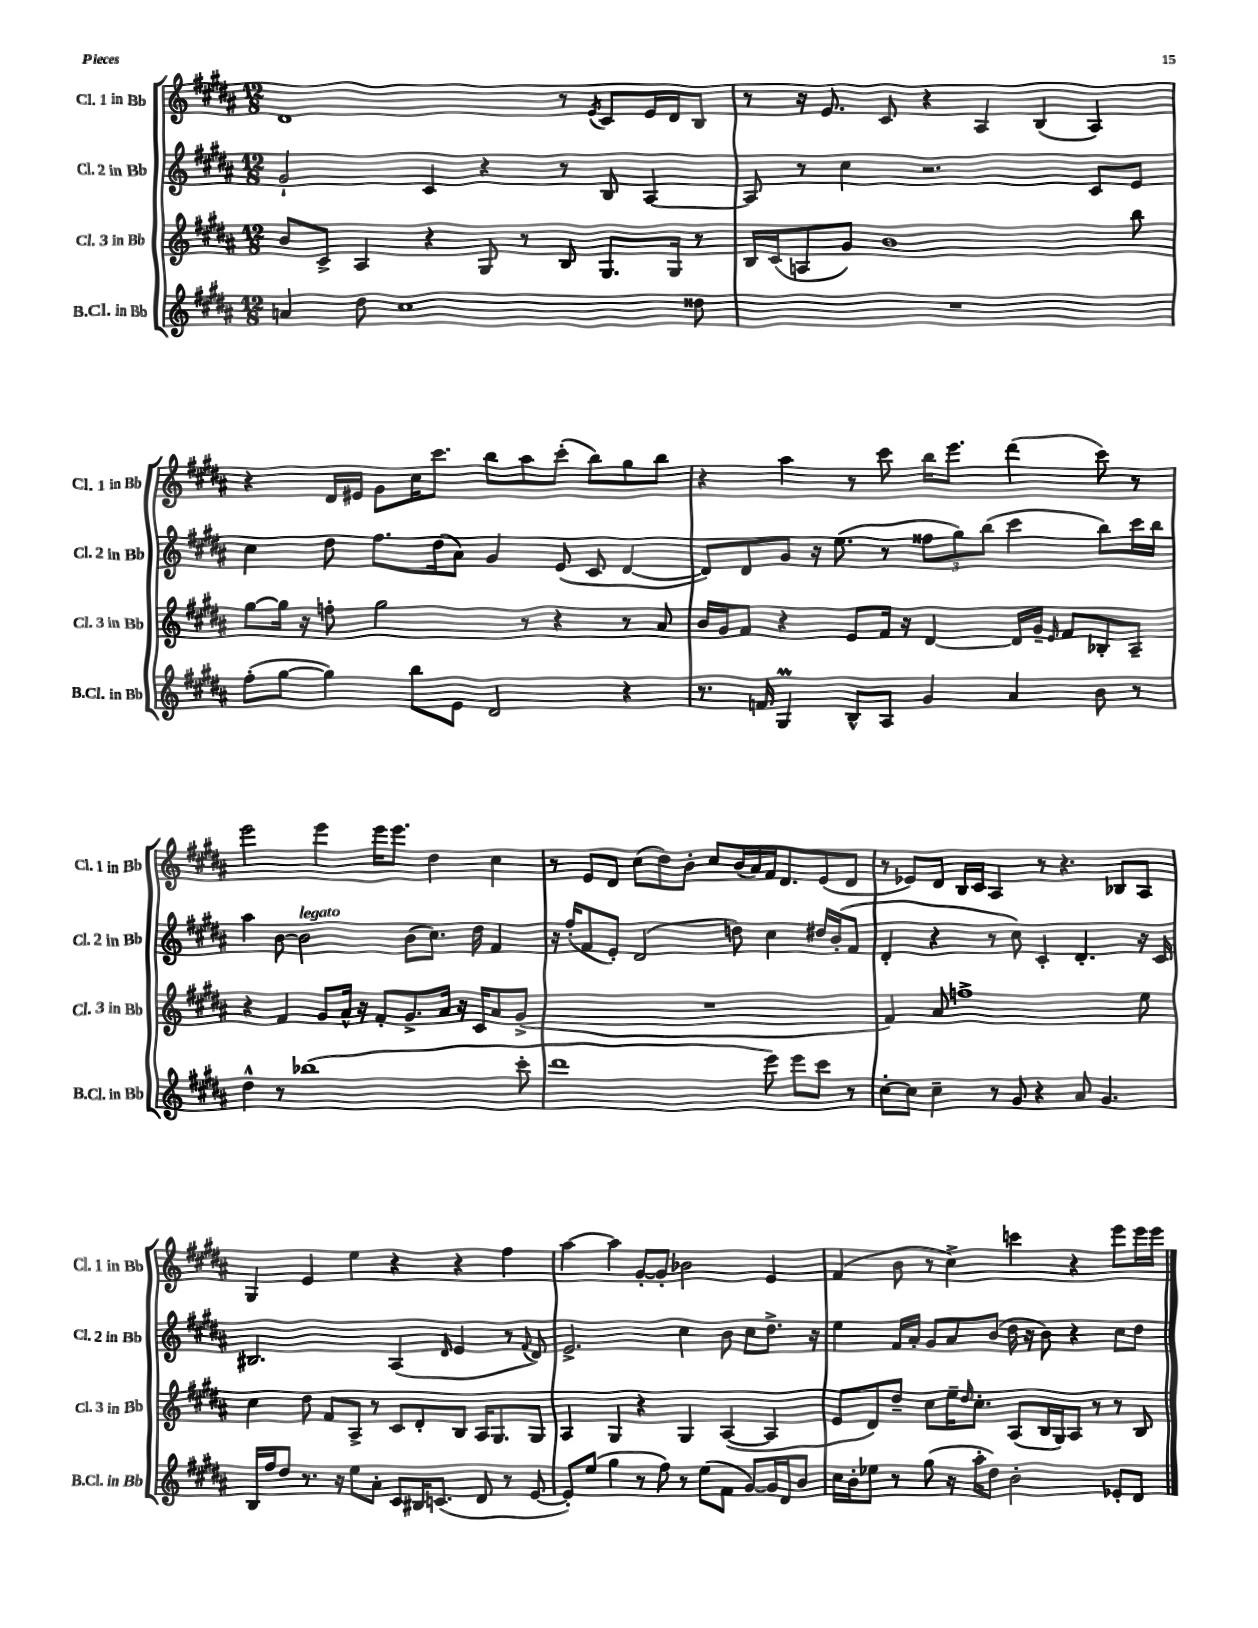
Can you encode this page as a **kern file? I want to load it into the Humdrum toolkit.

**kern	**kern	**kern	**kern
*staff4	*staff3	*staff2	*staff1
*clefG2	*clefG2	*clefG2	*clefG2
*k[f#c#g#d#a#]	*k[f#c#g#d#a#]	*k[f#c#g#d#a#]	*k[f#c#g#d#a#]
*M12/8	*M12/8	*M12/8	*M12/8
4a	8b	2g#`	1d#
.	8c#^	.	.
8dd#	4A#	.	.
1cc#	.	.	.
.	4r	4c#	.
.	8G#	4r	.
.	8r	.	.
.	8B	8r	8r
.	.	.	8qe
.	8.G#	8B	8c#
.	.	[4A#	16e
.	16G#	.	16d#
8dd##	8r	.	8B
=	=	=	=
1.r	16B	8A#]	8r
.	(16c#	.	.
.	8A	8r	16r
.	.	.	8.e
.	8g#)	4cc#	.
.	1b	.	8c#
.	.	2.r	4r
.	.	.	4A#
.	.	.	(4B
.	.	8c#	4A#)
.	8bb	8e	.
=	=	=	=
(8ff#'	[8gg#	4cc#	4r
[8gg#	16gg#]	.	.
.	16r	.	.
4gg#])	8ff'	8dd#	16d#
.	.	.	16e#
.	2gg#	8.ff#	8g#
8bb	.	.	16cc#
.	.	(16dd#	8.ccc#
8e	.	8a#)	.
2d#	.	4g#	8bb
.	8r	.	8aa#
.	4r	(8e	(8ccc#'
.	.	8c#	8bb)
4r	8r	[4d#	8gg#
.	8a#	.	8bb
=	=	=	=
8.r	16b	8d#])	4r
.	16g#	.	.
.	8f#	8d#	.
16f	.	.	.
4G#	4r	8g#	4aa#
.	.	16r	.
.	.	(8.ee	.
8B^^	8e	.	8r
8A#	16f#	8r	8ccc#
.	16r	.	.
4g#	[4d#	12ff##	16bb
.	.	.	8.eee
.	.	12gg#)	.
.	.	(12bb	.
4a#	16d#]	4ccc#	(4ddd#
.	16g#~	.	.
.	16qqe	.	.
.	8f#	.	.
8b	8B-'	8bb)	8ccc#)
8r	8A#~	16ccc#	8r
.	.	16bb	.
=	=	=	=
4dd#^^	4r	4aa#	2eee
8r	4f#	[8b	.
(1bb-	.	2b]	.
.	8g#	.	4eee
.	16a#^^	.	.
.	16r	.	.
.	8f#'	.	16eee
.	.	.	8.eee
.	8.g#^	(8b	.
.	.	8.cc#)	4dd#
.	16a#	.	.
.	16r	.	.
.	16c#	16dd#	.
.	8a#	4f#	4cc#
8ccc#'	(8g#^	.	.
=	=	=	=
1ddd#	1.r	16r	8r
.	.	(16ff#'	.
.	.	8f#	8e
.	.	8e')	8d#
.	.	(2d#	(8cc#
.	.	.	8dd#)
.	.	.	8b'
.	.	.	8cc#
.	.	8dd)	(16b
.	.	.	16a#)
8eee)	.	4cc#	16f#
.	.	.	8.d#
8eee	.	.	.
8ccc#	.	16dd#	(8e
.	.	(16b'	.
8r	.	8f#	8d#
=	=	=	=
[8cc#'	4f#)	4d#'	8r
8cc#]	.	.	8e-)
4cc#~	8a#	4r	8d#
.	1ff^	.	16B
.	.	.	16c#
8r	.	8r	4A#
8g#	.	8cc#)	.
4r	.	4c#'	8r
.	.	.	4.r
8a#	.	4.d#'	.
4.g#	.	.	.
.	.	.	8B-
.	8ee	16r	8A#
.	.	16c#	.
=	=	=	=
16B	4cc#	2.B#	4G#
16ff#	.	.	.
8dd#	.	.	.
8.r	8dd#	.	4e
.	8f#	.	.
16r	.	.	.
8ee	8A#^	.	4ee
8a#'	8r	.	.
8c#	8c#	(4A#	4r
16B#	8d#'	.	.
(8.c	.	.	.
.	.	16qqd#	.
.	8B	4e	4r
8d#	16A#	.	.
.	8.G#	.	.
8r	.	8r	4ff#
.	.	8qqf#	.
[8e	8G#	8d#)	.
=	=	=	=
8e'])	4A#	2.e^	[4aa#
(8ee	.	.	.
4gg#	4G#	.	4aa#]
8r	4r	.	[8g#'
8ff#)	.	.	8g#']
8r	4G#	4cc#	2b-
(8ee	.	.	.
8f#	([4A#	8b	.
[8g#)	.	8cc#	.
16g#]	4A#]	8.dd#^	4e
16d#	.	.	.
8b	.	.	.
.	.	16r	.
=	=	=	=
16cc#	8e	4ee	(4f#
16b'	.	.	.
8ee-	8d#)	.	.
8r	8dd#~	16f#	8b
.	.	16a#'	.
(8gg#	8cc#	8g#	8r
16r	16ee~	8a#	4cc#^)
.	16qqdd#	.	.
16aa#'	8.cc#'	.	.
8dd#)	.	(8b	.
2b'	(8A#	16dd#	4ccc
.	.	16r	.
.	16B	8b)	.
.	16G#)	.	.
.	8A#	4r	4r
.	8r	.	.
8e-'	8r	8cc#	8eee
8d#	8B	8dd#	16eee
.	.	.	16eee
==	==	==	==
*-	*-	*-	*-
